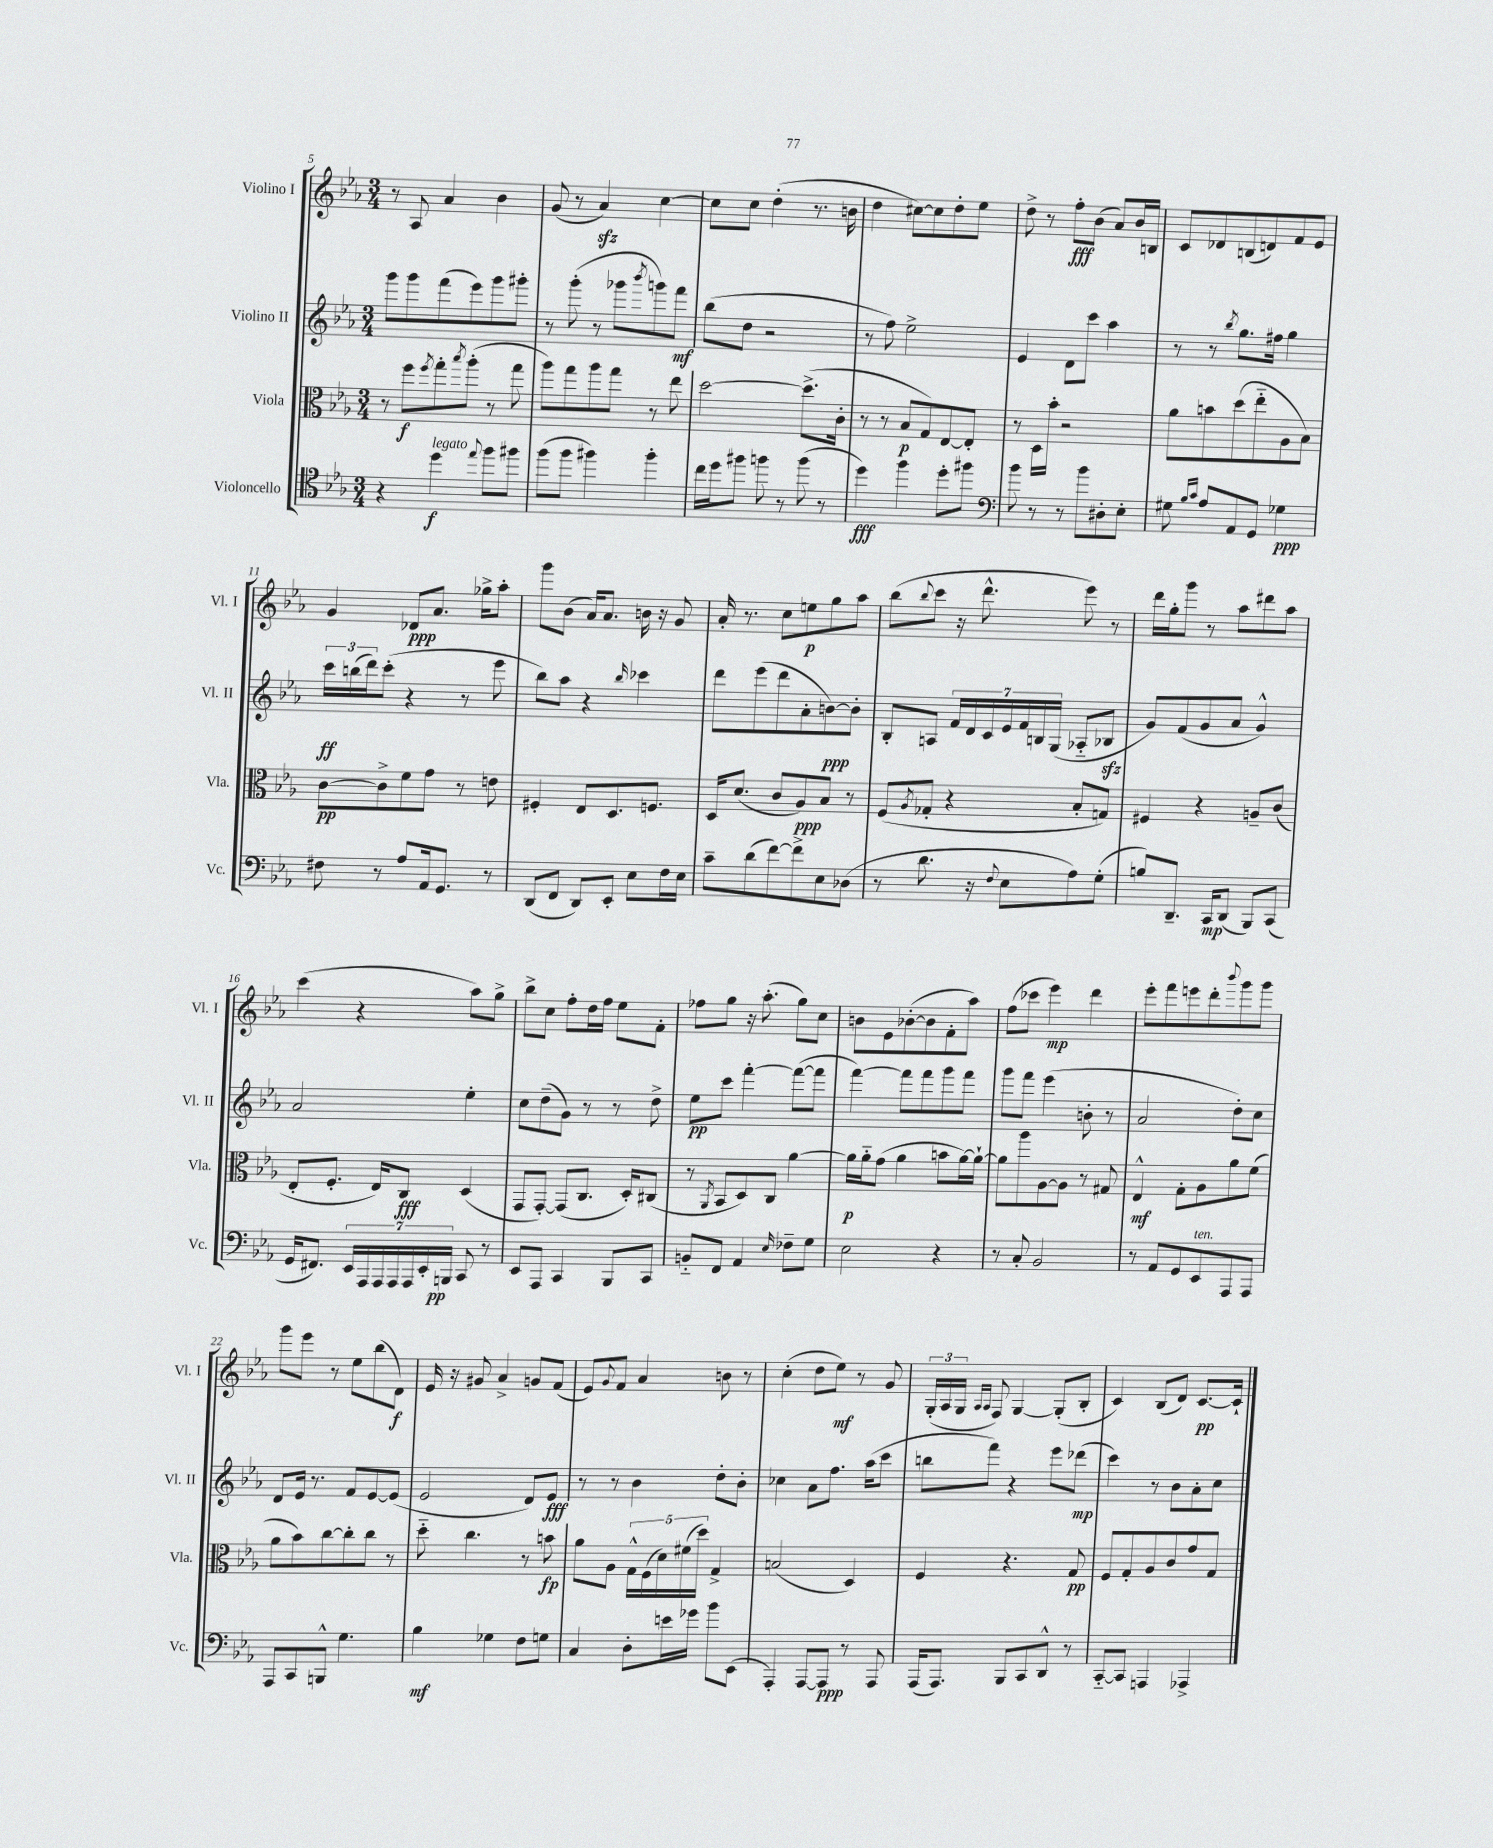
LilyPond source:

<<
\new StaffGroup <<
\new Staff = "s0" \with { instrumentName = "Violino I" shortInstrumentName = "Vl. I" } {
    \clef treble \key ees \major \numericTimeSignature \time 3/4
    r8 aes8 aes'4 bes'4 |
    g'8( r8 aes'4\sfz) c''4~ |
    c''8 c''8 d''4-.( r8. b'16 |
    d''4 cis''8~) cis''8 d''8-. ees''8 |
    d''8-> r8 f''8-.\fff bes'8( aes'8) bes'16 b16 |
    c'8 des'8 b8( d'8) f'8 ees'8 |
    g'4 des'8\ppp aes'8. ges''16-> aes''8-. |
    g'''8 bes'8( aes'16) aes'8. b'16 r16 g'8 |
    aes'16-. r8. c''8 e''8\p g''8 aes''8 |
    bes''8( \appoggiatura { bes''8 } c'''8 r16 d'''8.-^ ees'''8) r8 |
    d'''16 g''16-. g'''8 r8 aes''8 dis'''8 aes''8 |
    c'''4( r4 aes''8) g''8-> |
    bes''8-> c''8 f''8-. d''16 f''16 ees''8 f'8-. |
    fes''8 g''8 r16 aes''8.-.( g''8) c''8 |
    b'8 ees'8 bes'8~-.( bes'8 f'8-. aes''8) |
    f''8( ces'''8 ees'''4\mp) d'''4 |
    ees'''8-. f'''8 e'''8 d'''8-. \appoggiatura { bes'''8 } g'''8 g'''8 |
    g'''8 ees'''8 r8 ees''8 bes''8( d'8\f) |
    ees'16 r16 gis'8 aes'4-> g'8 f'8( |
    ees'8) \appoggiatura { g'8 } f'8 aes'4 b'8 r8 |
    c''4-.( d''8 ees''8\mf) r8 g'8 |
    \tuplet 3/2 { g16-.( aes16 g16 } \grace { aes16 aes16 } f8) g4~ g8-.( bes8-. |
    c'4) bes8( d'8) c'8.~\pp c'16-! \bar "|." |
}
\new Staff = "s1" \with { instrumentName = "Violino II" shortInstrumentName = "Vl. II" } {
    \clef treble \key ees \major \numericTimeSignature \time 3/4
    g'''8 g'''8 f'''8( ees'''8) g'''8 gis'''8-. |
    r8 g'''8-.( r8 ges'''8 \acciaccatura { bes'''8 } g'''8) f'''8\mf |
    bes''8( d''8 r2 |
    r8 f''8) ees''2-> |
    ees'4 d'8 c'''8 aes''4 |
    r8 r8 \acciaccatura { bes''8 } g''8. fis''16 g''4 |
    \tuplet 3/2 { c'''16\ff b''16( d'''16) } c'''8-.( r4 r8 ees'''8 |
    bes''8) aes''8 r4 \grace { bes''16 } ces'''4 |
    d'''8 ees'''8( d'''8 aes'8-. b'8~\ppp) b'8-. |
    bes8-. a8 \tuplet 7/4 { f'16 d'16 c'16 ees'16 f'16 b16 g16( } aes8-_ bes8\sfz |
    g'8) f'8( g'8 aes'8 g'4-^) |
    aes'2 ees''4-. |
    c''8 d''8--( g'8) r8 r8 d''8-> |
    ees''8\pp c'''8 f'''4~-. f'''8~( f'''8 |
    f'''4~) f'''8 f'''8 g'''8 f'''8 |
    g'''8 f'''8 ees'''4( b'8-. r8 |
    aes'2 d''8-.) c''8 |
    d'8 ees'16 r8. f'8 ees'8~ ees'8( |
    ees'2 d'8) ees'8\fff |
    r8 r8 bes'4 d''8-. bes'8-. |
    ces''4 aes'8 f''8. aes''16( c'''8 |
    b''8 f'''8) r4 ees'''8 des'''8\mp( |
    c'''4) r8 bes'8 aes'8-. c''8 \bar "|." |
}
\new Staff = "s2" \with { instrumentName = "Viola" shortInstrumentName = "Vla." } {
    \clef alto \key ees \major \numericTimeSignature \time 3/4
    r8 f''8\f \acciaccatura { f''8 } g''8-. \acciaccatura { bes''8 } aes''8-.( r8 g''8 |
    aes''8) g''8 aes''8 g''8 r8 ees''8 |
    d''2~ d''8.->( c'16-. |
    r8 r8 bes8\p g8) ees8~ ees8-. |
    r8 d16 bes'16-. r2 |
    aes'8 b'8 d''8( ees''8-_ aes8 bes8) |
    c'8~\pp c'8-> f'8 g'8 r8 e'8 |
    fis4-. ees8 d8. f8. |
    d16 d'8.( c'8 aes8\ppp) bes8 r8 |
    f8( \acciaccatura { aes8 } ges8-. r4 bes8-. g8) |
    fis4 r4 a8-- c'8( |
    ees8-. f8.-. ees16) c8\fff d4( |
    g,8 g,8~-.) g,8( c8. d16-.) cis8( |
    r8 \acciaccatura { aes,8 } bes,8 d8) c8 aes'4~ |
    aes'16\p aes'16-_ g'8( aes'4 b'8 aes'16~) aes'16~-! |
    aes'8 aes''8 aes8~ aes8 r8 gis8 |
    ees4-^\mf g8-. aes8 aes'8 f'8( |
    aes'8 bes'8) c''8~ c''8-. c''8 r8 |
    d''8-_ c''4. r8 b'8\fp |
    aes'8 aes8 \tuplet 5/4 { g16-^ f16( d'16) fis'16( d''16) } g4-> |
    b2( d4) |
    f4 r4. g8\pp |
    f8 g8-. aes8 c'8 g'8 g8 \bar "|." |
}
\new Staff = "s3" \with { instrumentName = "Violoncello" shortInstrumentName = "Vc." } {
    \clef tenor \key ees \major \numericTimeSignature \time 3/4
    r4 d''4\f^\markup { \italic "legato" } \appoggiatura { ees''8 } f''8 fis''8 |
    f''8( f''8 fis''4) fis''4-. |
    c''16 d''16 fis''8 f''8 r8 f''8( r8 |
    d''4\fff) f''4 d''8-. fis''8 |
    \clef bass bes'8 r8 r8 bes'8 dis8-. ees8-. |
    gis8 \grace { bes16 c'16 } aes8 aes,8 g,8 ges4\ppp |
    fis8 r8 aes8 aes,16 g,8. r8 |
    d,8( f,8 d,8) ees,8-. ees8 f16 ees16 |
    c'8-- d'8( f'8~) f'8-> ees8 des8( |
    r8 d'8. r16 \appoggiatura { f8 } ees8 aes8) g8-.( |
    b8) d,8.-- c,16\mp d,8( bes,,8) c,8( |
    g,16 fis,8.) \tuplet 7/4 { ees,16 aes,,16 aes,,16 aes,,16 aes,,16 ees,16-. b,,16\pp } c,8 r8 |
    ees,8 aes,,8 c,4 bes,,8 c,8 |
    b,8-_ f,8 aes,4 \grace { ees16 } fes8-- g8 |
    ees2 r4 |
    r8 c8-. bes,2 |
    r8 aes,8 g,8 ees,8^\markup { \italic "ten." } aes,,8 aes,,8 |
    aes,,8 c,8 b,,8-^ g4. |
    bes4\mf ges4 f8 g8 |
    c4 d8-. e'16 ges'16 bes'8 ees,8( |
    aes,,4-.) aes,,8~ aes,,8\ppp r8 aes,,8 |
    aes,,16( aes,,8.) bes,,8 c,8 d,8-^ r8 |
    c,8~-_ c,8 a,,4 aes,,4-> \bar "|." |
}
>>
>>
\layout { \context { \Score currentBarNumber = #5 } }
